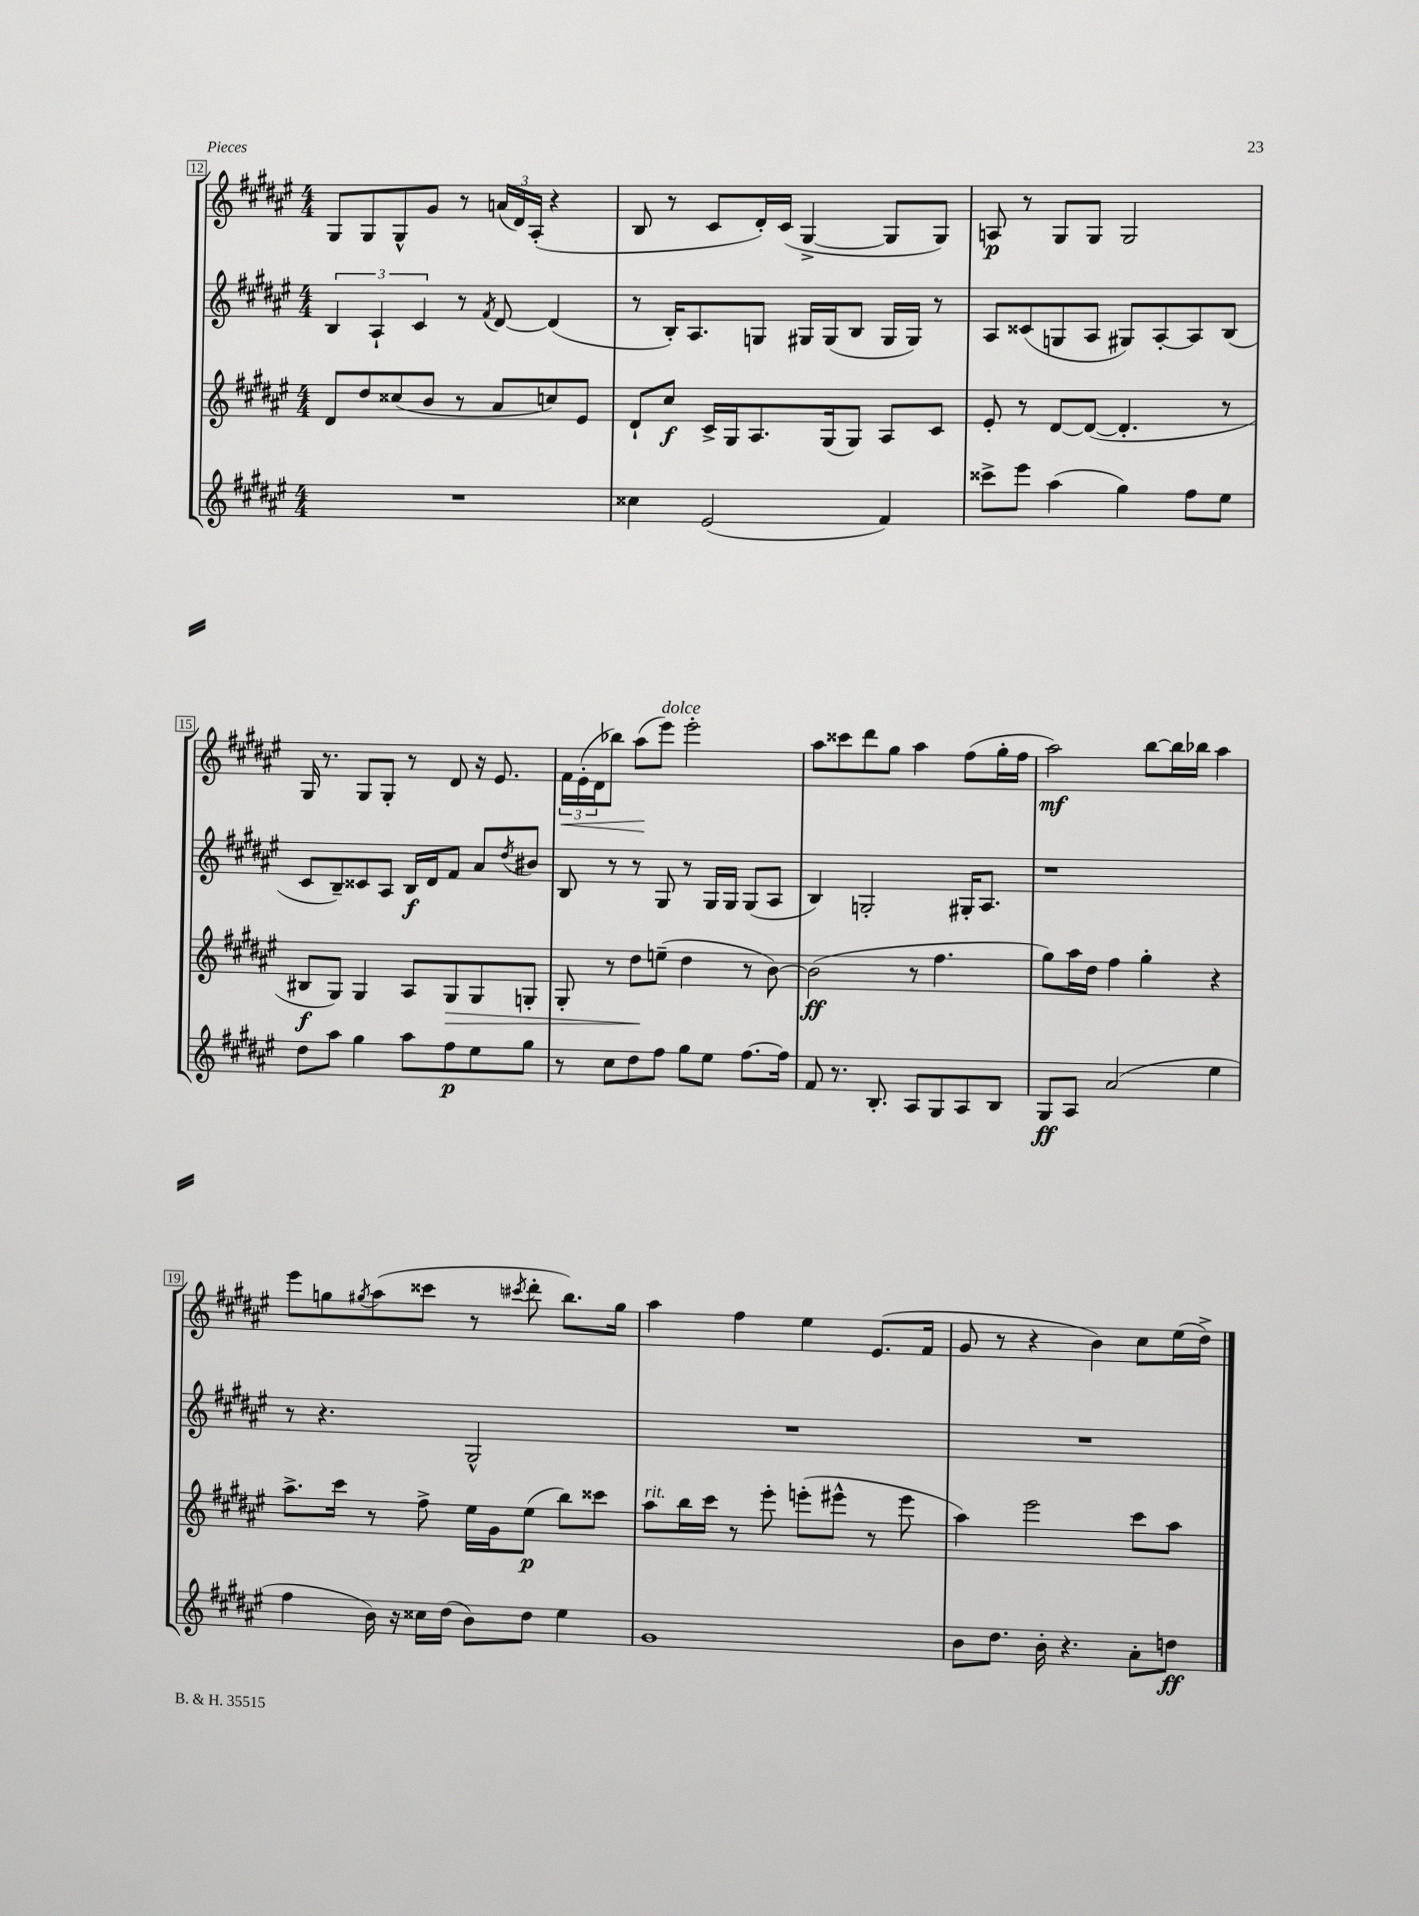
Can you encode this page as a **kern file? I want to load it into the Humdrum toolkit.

**kern	**kern	**kern	**kern
*staff4	*staff3	*staff2	*staff1
*clefG2	*clefG2	*clefG2	*clefG2
*k[f#c#g#d#a#e#]	*k[f#c#g#d#a#e#]	*k[f#c#g#d#a#e#]	*k[f#c#g#d#a#e#]
*M4/4	*M4/4	*M4/4	*M4/4
1r	8d#/L	6B/	8G#/L
.	8dd#/	.	8G#/
.	.	6A#`/	.
.	(8cc##/	.	8G#^^/
.	.	6c#/	.
.	8b/J	.	8g#/J
.	8r	8r	8r
.	.	8qf#/	.
.	8a#/L	[8d#/	(24a/LL
.	.	.	24d#/)
.	.	.	(24A#'/JJ
.	8cc/)	(4d#/]	4r
.	8e#/J	.	.
=	=	=	=
4cc##\	8d#`/L	8r	8B/
.	8cc#/J	16B'/LK)	8r
.	.	8.A#/	.
(2e#/	16c#^/LL	.	8c#/L
.	16G#/J	.	.
.	8.A#/	8G/J	16d#'/L)
.	.	.	(16c#/JJ
.	.	16G#/LL	[4G#^/
.	(16G#/k	(16G#/J	.
.	8G#/J)	8B/J	.
4f#/)	8A#/L	16G#/LL	8G#/]L
.	.	16G#/JJ)	.
.	8c#/J	8r	8G#/J)
=	=	=	=
8ccc##^\L	8e#'/	8A#/L	8A/
8eee#\J	8r	(8c##/	8r
(4aa#\	[8d#/L	8G/	8G#/L
.	(8d#/_J	8A#/J	8G#/J
4gg#\)	4.d#'/]	8G#/L)	2G#/
.	.	[8A#'/	.
8ff#\L	.	8A#/]	.
8ee#\J	8r	(8B/J	.
=	=	=	=
8dd#\L	8B#/L	8c#/L	16G#/
.	.	.	8.r
8aa#\J	8G#/J)	8B~/)	.
4gg#\	4G#/	8c##/	8G#/L
.	.	8A#/J	8G#'/J
8aa#\L	8A#/L	16B/LL	8r
.	.	16d#/J	.
8ff#\	8G#/	8f#/J	8d#/
8ee#\	8G#/	8a#/L	16r
.	.	.	8.e#/
.	.	8qdd#/	.
8gg#\J	8G'/J	8b#/J	.
=	=	=	=
8r	8G#'/	8B/	24f#\LL
.	.	.	(24e#'\
.	.	.	24d#\J
8cc#\L	8r	8r	8bb-\J)
8dd#\	8dd#\L	8r	(8aa#\L
8ff#\J	(8ee~\J	8G#/	8eee#\J)
8gg#\L	4dd#\	8r	2eee#'\
8ee#\J	.	16G#/LL	.
.	.	16G#/JJ	.
[8.ff#\L	8r	(8G#/L	.
.	[8b\)	8A#/J	.
16ff#\]Jk	.	.	.
=	=	=	=
8f#/	(2b\]	4B/)	8aa#\L
8.r	.	.	8ccc##\
.	.	2G'/	8ddd#\
8.B'/	.	.	.
.	.	.	8gg#\J
8A#/L	8r	.	4aa#\
8G#/	4.ff#\	.	.
8A#/	.	16G#'/LK	(8ff#\L
.	.	8.A#/J	.
8B/J	.	.	16gg#'\L
.	.	.	16ff#\JJ
=	=	=	=
8G#/L	8gg#\L)	1r	2aa#\)
8A#/J	16aa#\L	.	.
.	16dd#\JJ	.	.
(2a#/	4ff#\	.	.
.	4gg#'\	.	[8bb\L
.	.	.	16bb\]L
.	.	.	16bb-\JJ
4ee#\	4r	.	4aa#\
=	=	=	=
4ff#\	8.aa#^\L	8r	8eee#\L
.	.	4.r	8gg\
.	16ccc#\Jk	.	.
.	.	.	8qgg#/
16b\)	8r	.	(8aa#\
16r	.	.	.
16cc##\LL	8ff#^\	.	8ccc##\J
(16dd#\JJ	.	.	.
8b\L)	16ee#\LL	2G#^^/	8r
.	16g#\J	.	.
.	.	.	8qccc#/
8dd#\J	(8ee#\J	.	8ddd#'\
4ee#\	8bb\L)	.	8.bb\L)
.	8ccc##\J	.	.
.	.	.	16gg#\Jk
=	=	=	=
1g#	8aa#\L	1r	4aa#\
.	16bb\L	.	.
.	16ccc#\JJ	.	.
.	8r	.	4ff#\
.	8eee#'\	.	.
.	(8eee'\L	.	4ee#\
.	8eee#^^\J	.	.
.	8r	.	(8.e#/L
.	8eee#\	.	.
.	.	.	16f#/Jk
=	=	=	=
8b\L	4aa#\)	1r	8g#/
8.dd#\J	.	.	8r
.	2eee#\	.	4r
16b'\	.	.	.
4.r	.	.	.
.	.	.	4b\)
8a#'\L	8ccc#\L	.	8cc#\L
8dd\J	8aa#\J	.	(16ee#\L
.	.	.	16dd#^\JJ)
==	==	==	==
*-	*-	*-	*-
